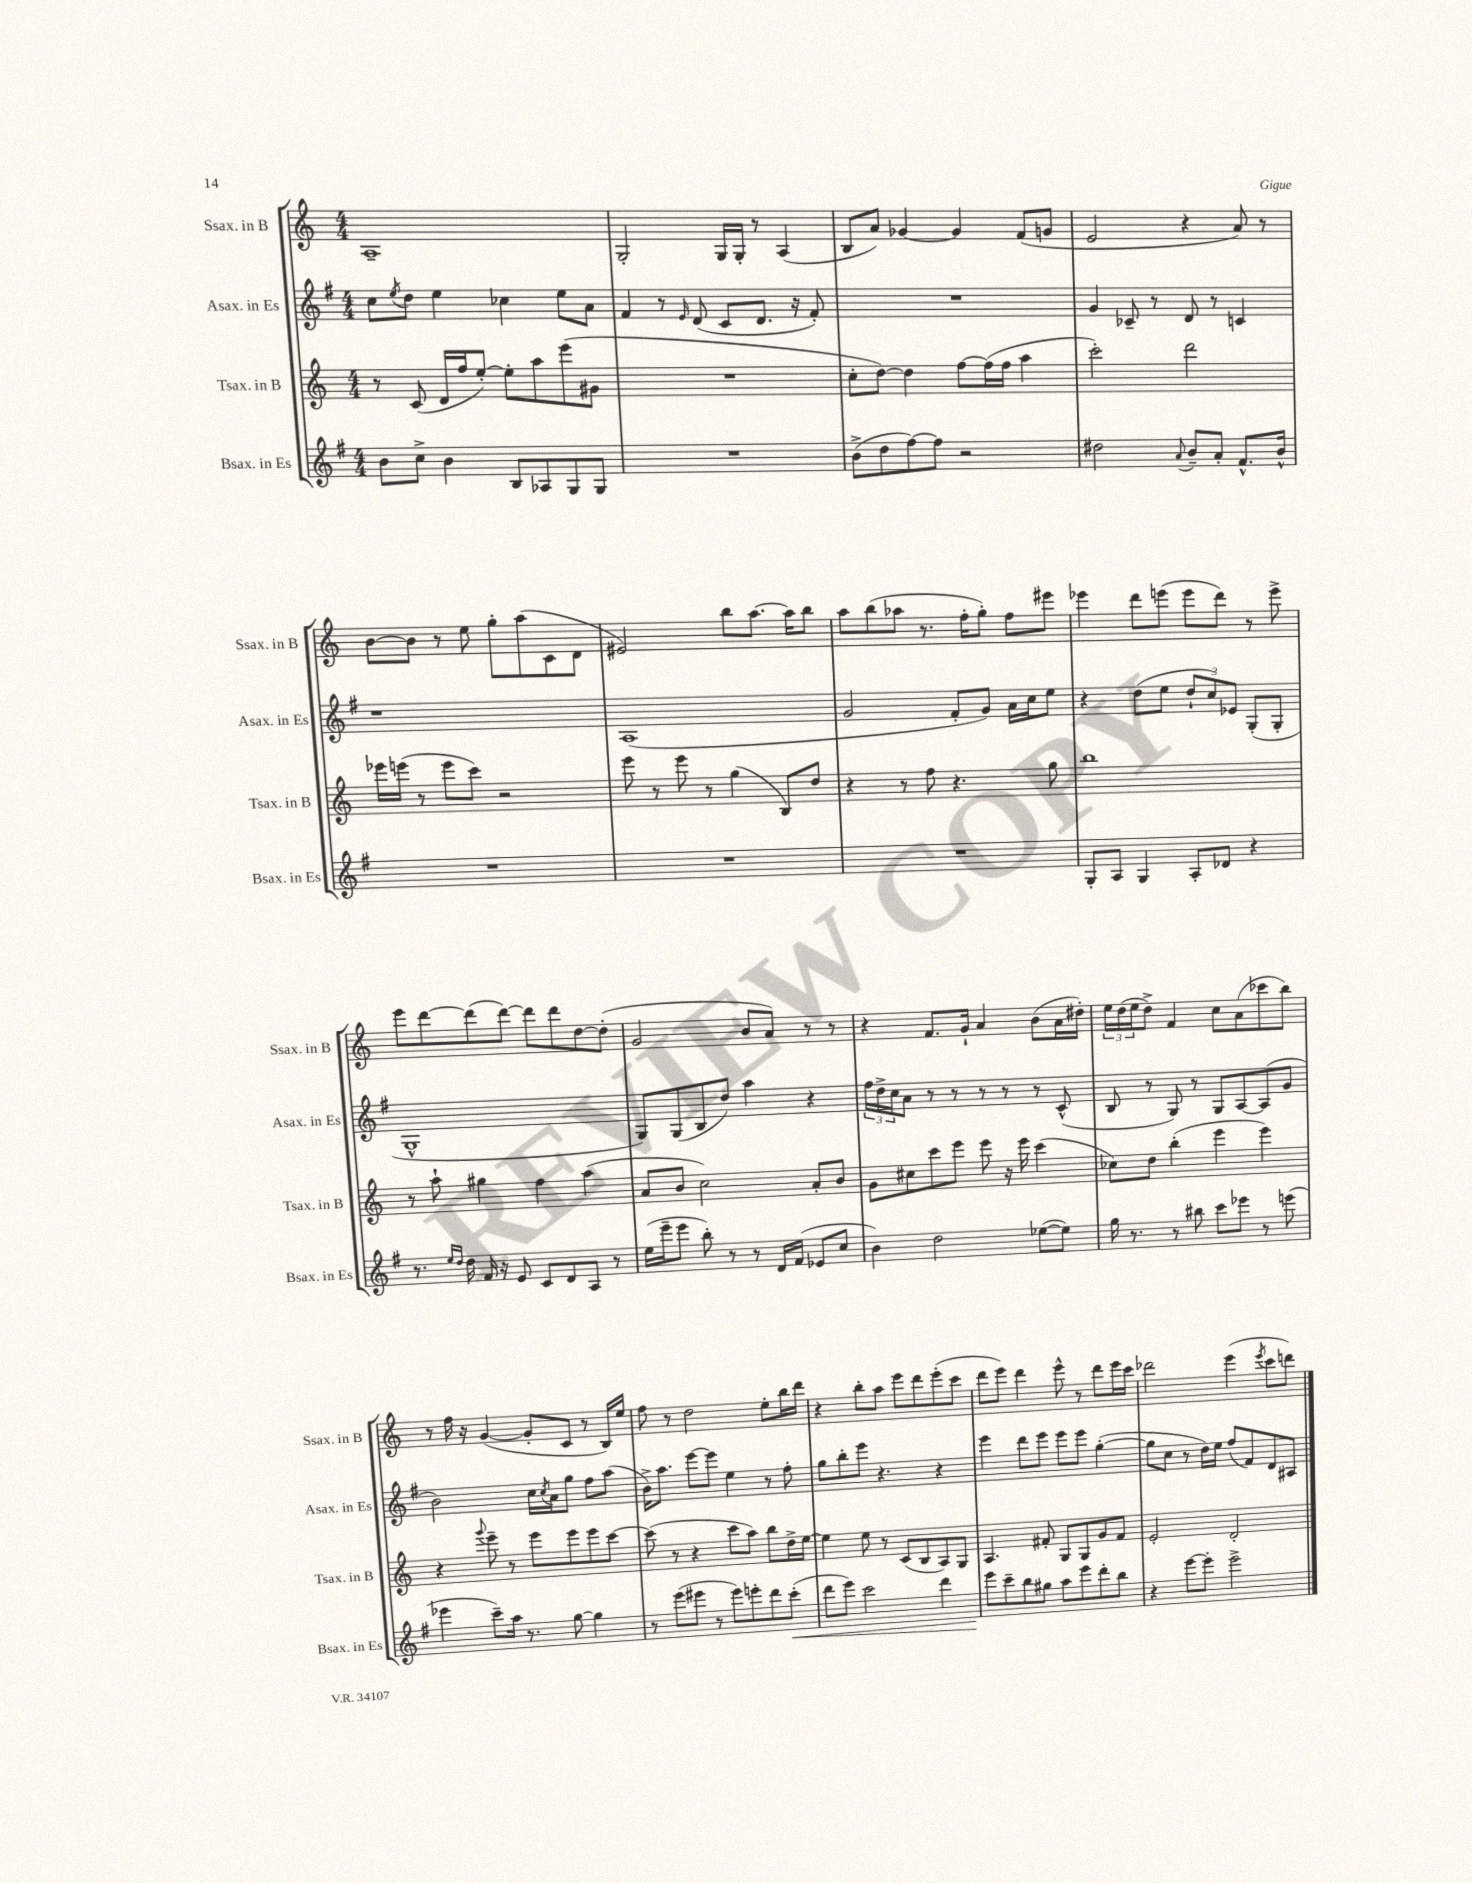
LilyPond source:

<<
\new StaffGroup <<
\new Staff = "s0" \with { instrumentName = "Ssax. in B" shortInstrumentName = "Ssax. in B" } {
    \clef treble \key c \major \numericTimeSignature \time 4/4
    a1-- |
    g2-. g16 g16-. r8 a4( |
    b8 a'8) ges'4~ ges'4 f'8( g'8 |
    e'2 r4 a'8) r8 |
    b'8~ b'8 r8 e''8 g''8-. a''8( c'8 d'8 |
    eis'2) b''8 a''8.~ a''16 b''8 |
    a''8 b''8( aes''8 r8. f''16-. g''8-.) f''8 eis'''8 |
    ees'''4 d'''8 e'''8( e'''8 d'''8) r8 e'''8-> |
    e'''8 d'''8~ d'''8( d'''8~) d'''8 d'''8 d''8~ d''8-.( |
    g'2 b'8 a'8) r8 r8 |
    r4 f'8. g'16-! a'4 b'8( a'16 dis''16-.) |
    \tuplet 3/2 { e''16 d''16( e''16 } d''8->) f'4 c''8 a'8( ces'''8 b''8) |
    r8 f''16 r16 g'4~( g'8-. c'8 r8 b16) e''16 |
    f''8 r8 d''2 e''8-. b''16 d'''16 |
    r4 b''8-. a''8 e'''8 d'''8 e'''8-.( c'''8 |
    d'''8 e'''8) d'''4 e'''8-^ r8 d'''8 e'''16 c'''16 |
    des'''2 e'''4( \acciaccatura { e'''8 } c'''8 d'''8) \bar "|." |
}
\new Staff = "s1" \with { instrumentName = "Asax. in Es" shortInstrumentName = "Asax. in Es" } {
    \clef treble \key g \major \numericTimeSignature \time 4/4
    c''8 \acciaccatura { e''8 } d''8 e''4 ces''4 e''8 a'8 |
    fis'4 r8 \grace { e'16 } d'8( c'8 d'8. r16 fis'8-.) |
    R1 |
    g'4 ces'8-- r8 d'8 r8 c'4 |
    r1 |
    a1( |
    g'2 fis'8-. g'8) a'16 c''16 e''8 |
    r4 d''8( e''8 \tuplet 3/2 { d''8-! c''8) ees'8 } g8-.( g8-. |
    g1-^ |
    g8) g8( b8 d''8) a''4 r4 |
    \tuplet 3/2 { fis''16 d''16-> c''16 } a'8 r8 r8 r8 r8 r8 c'8-^( |
    b8 r8 g8) r8 g8 a8~ a8( g'8 |
    b'2) c''16 \acciaccatura { c''8 } a'16 g''8 fis''8 a''8( |
    b'16->) a''8. e'''8~ e'''8 e''4 r8 fis''8-. |
    g''8 b''8-. e'''8 r4. r4 |
    e'''4 d'''8 e'''8 e'''8 e'''8 g''4~-.( |
    g''8 c''8 r8 d''16) e''16 fis''8( fis'8) d'8 ais8 \bar "|." |
}
\new Staff = "s2" \with { instrumentName = "Tsax. in B" shortInstrumentName = "Tsax. in B" } {
    \clef treble \key c \major \numericTimeSignature \time 4/4
    r8 c'8( d'16 f''16 e''8~-.) e''8-. a''8 e'''8( gis'8 |
    R1 |
    c''8-. d''8~) d''4 f''8~ f''16( f''16 a''4 |
    c'''2-.) d'''2 |
    ees'''16 e'''16( r8 e'''8 c'''8) r2 |
    e'''8 r8 e'''8 r8 g''4( b8) d''8 |
    r4 r8 f''8 r4. g''8 |
    b''1 |
    r8 a''8-! gis''4 f''4 a''4( |
    a'8 b'8 c''2) a'8-. b'8 |
    g'8 cis''8 c'''8 e'''8 e'''8 r16 e'''16 c'''4( |
    ces''8) d''8 b''4-.( e'''4 e'''4) |
    r4 \appoggiatura { g'''8 } e'''8-- r8 e'''8 e'''8 e'''8 c'''8~ |
    c'''8( r8 r4 c'''8 a''8) b''8 d''16-> e''16~ |
    e''4 e''8 r8 c'8( b8 a8) g8 |
    a4. fis'8-. g8 g8 g'8 fis'8 |
    e'2-. d'2-. \bar "|." |
}
\new Staff = "s3" \with { instrumentName = "Bsax. in Es" shortInstrumentName = "Bsax. in Es" } {
    \clef treble \key g \major \numericTimeSignature \time 4/4
    b'8 c''8-> b'4 b8 aes8 g8 g8 |
    R1 |
    b'8->( d''8 fis''8~) fis''8 r2 |
    dis''2 \appoggiatura { a'8 } b'8-- a'8-. fis'8.-^ b'16-^ |
    R1 |
    R1 |
    R1 |
    g8-. a8 g4 a8-. des'8 r4 |
    r8. \grace { e''16 d''16 } d''16 fis'16 r16 e'8 c'8 d'8 a8 r8 |
    e''16( e'''16-- e'''8 b''8-.) r8 r8 d'16 fis'16( ees'8 c''8 |
    b'4) d''2 ees''8~( ees''8) |
    g''16 r8. r8 bis''8 c'''8 ees'''8 r8 e'''8( |
    ees'''4 c'''8--) a''16 r8. g''8~ g''4 |
    r8 e'''8( eis'''8 r8 eis'''8) e'''8-. d'''8 c'''8-.\<( |
    d'''8 e'''8) c'''2 d'''4 |
    e'''8\! c'''8-- b''8 gis''8 a''8 e'''8 d'''8-. b''8 |
    r4 e'''8~ e'''8-. e'''2-> \bar "|." |
}
>>
>>
\layout { \context { \Score \remove "Bar_number_engraver" } }
